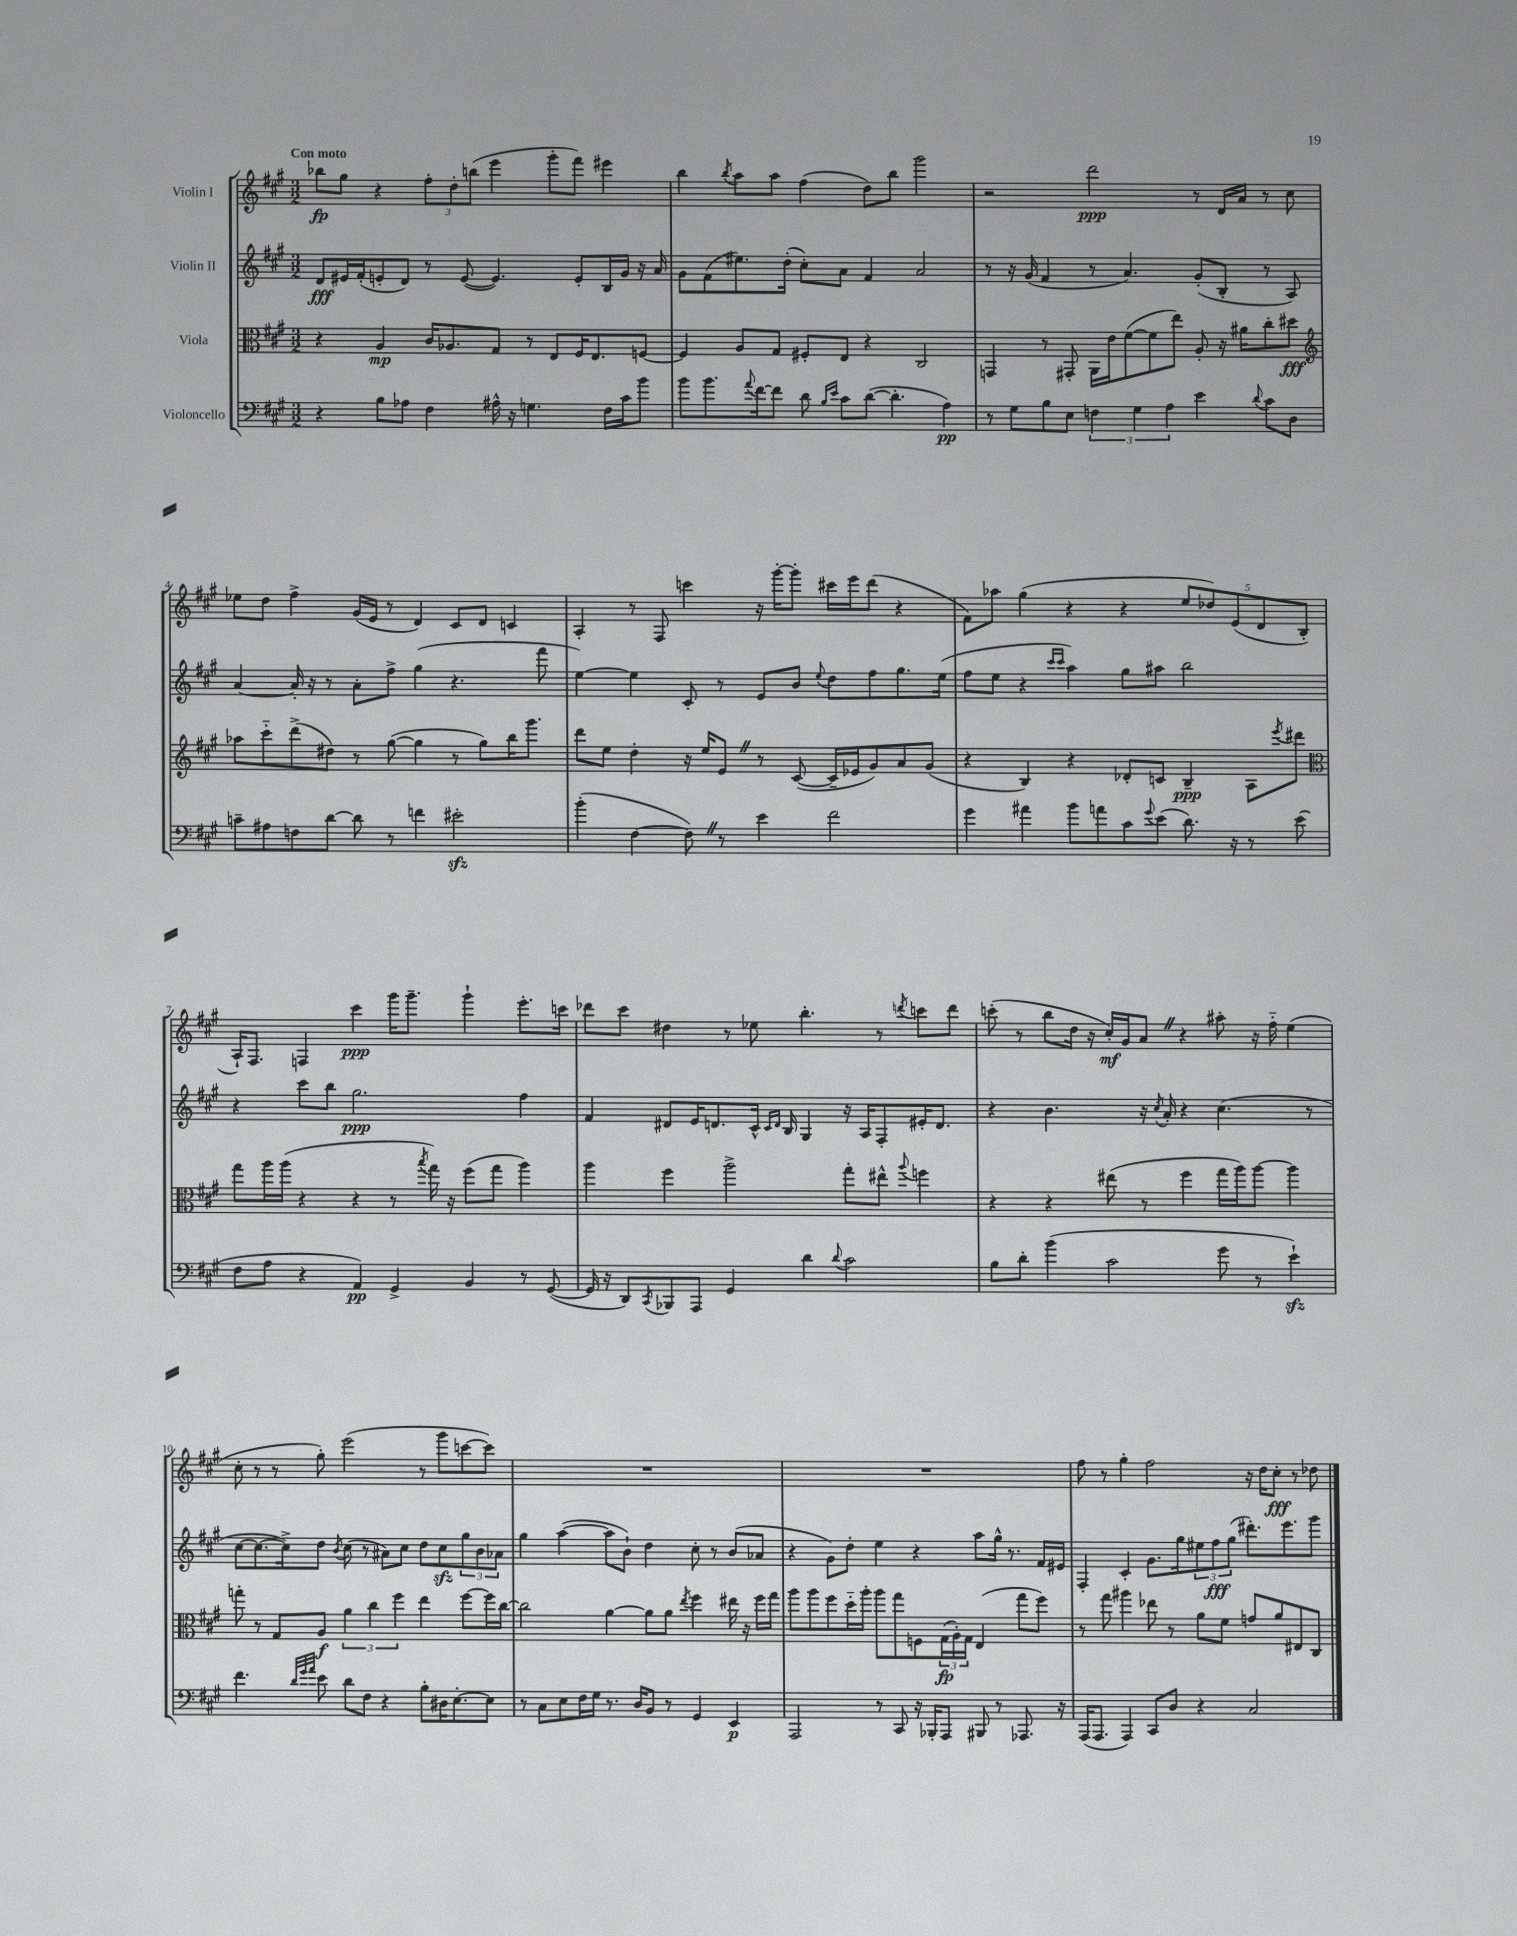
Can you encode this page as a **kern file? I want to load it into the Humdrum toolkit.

**kern	**kern	**kern	**kern
*staff4	*staff3	*staff2	*staff1
*clefF4	*clefC3	*clefG2	*clefG2
*k[f#c#g#]	*k[f#c#g#]	*k[f#c#g#]	*k[f#c#g#]
*M3/2	*M3/2	*M3/2	*M3/2
4r	4r	8d	8bb-
.	.	16e#	8gg#
.	.	(16f#'	.
8B	4A	8e'	4r
8A-	.	8d)	.
4F#	16c#	8r	12ff#'
.	8.A-	.	.
.	.	.	12dd'
.	.	([8e	.
.	.	.	(12bb
16A#^^	8G#	4.e])	4eee
16r	.	.	.
4.G	8r	.	.
.	8E	.	8ggg#'
.	16F#	8e'	8fff#)
.	8.E	.	.
16F#	.	16B	4eee#
16c#	.	16g#	.
8b	[8F	16r	.
.	.	16a	.
=	=	=	=
8b	4F]	8g#	4bb
8.b	.	(8f#	.
.	.	.	8qbb
.	8A	8.ee#)	8aa
8qqa	.	.	.
[16f#	.	.	.
8f#]	8G#	.	8aa
.	.	(16dd'	.
8d	8F#'	8cc#')	(4ff#
16qqB	.	.	.
16qqe	.	.	.
8c#	8E	8a	.
([8d	4r	4f#	8dd)
4.d']	.	.	8bb
.	2C#	2a	2ggg#
4A)	.	.	.
=	=	=	=
8r	4GG	8r	2r
8G#	.	16r	.
.	.	(16g#	.
8B	8r	4f#	.
8E	8GG#'	.	.
6F	16AA	8r	2ddd
.	16e	.	.
.	([8f#	4.a)	.
6G#	.	.	.
.	8f#]	.	.
6A	.	.	.
.	8ee)	.	.
4e	8A'	(8g#'	8r
.	16r	8B'	16d
.	16a#	.	16a
8qqd	.	.	.
8c#	8cc#'	8r	8r
8D	8dd#	8A)	8cc#
=	=	=	=
*	*clefG2	*	*
8c~	8aa-	[4a	8ee-
8A#	8ccc#'~	.	8dd
8F	(8ddd^	16a']	4ff#^
.	.	16r	.
[8d	8dd#)	8r	.
8d]	8r	8a'	(16g#
.	.	.	16e
8r	([8gg#	8ff#^	8r
4f	4gg#]	(4gg#	4d)
2e#'	8r	4.r	8c#
.	8gg#)	.	8d
.	16bb	.	4c
.	8.ggg#	.	.
.	.	8fff#	.
=	=	=	=
(4b'	8ddd	[4ee)	4A'
.	8ee	.	.
[4F#	4dd'	4ee]	8r
.	.	.	8F#
8F#])	16r	8c#'	4ccc
.	16ee	.	.
8r	8e	8r	.
4e	8r	8e	16r
.	.	.	[16ggg#'
.	([8c#	8b	8ggg#']
.	.	8qqee	.
2f#	16c#~]	8dd	16ccc#
.	16e-	.	16eee
.	8g#)	8ff#	(8ddd
.	8a	8.gg#	4r
.	(8g#	.	.
.	.	(16ee	.
=	=	=	=
4g#	4r	8ff#	8f#)
.	.	8ee	8aa-
4a#	4B)	4r	(4gg#
.	.	16qqccc#	.
.	.	16qqccc#	.
8b	4r	4aa)	4r
8a	.	.	.
8c#	8d-'	8gg#	4r
8qqg#	.	.	.
(8e	8c	8aa#	.
8.d)	4B~	2bb	10ee
.	.	.	10dd-)
16r	.	.	.
.	.	.	(10e
8r	8A	.	.
.	.	.	10d
.	8qeee	.	.
(8e	8ddd#	.	.
.	.	.	10B'
=	=	=	=
*	*clefC3	*	*
8F#	8gg#	4r	16A`)
.	.	.	8.F#
8A	16aa	.	.
.	(16aa	.	.
4r	4r	8ccc#	4F
.	.	8bb	.
4AA)	4r	2.gg#	4ccc#
4GG#^	8r	.	16ggg#
.	.	.	8.ggg#~
.	8qbb	.	.
.	16gg#)	.	.
.	16r	.	.
4BB	(8ff#	.	4ggg#`
.	8gg#	.	.
8r	4aa)	4ff#	8.eee'
([8GG#	.	.	.
.	.	.	16ccc
=	=	=	=
16GG#]	4aa	4f#	8ddd-
16r	.	.	.
8DD)	.	.	8ccc#
8qCC#	.	.	.
8BBB-	4ff#	8d#	4dd#
8AAA	.	16e	.
.	.	8.d	.
4GG#	2aa^	.	8r
.	.	16c#^^	8ee-
.	.	16qqc#	.
.	.	16qqd	.
.	.	16B	.
4d	.	4G#	4.bb'
8qqd	.	.	.
2c#	8gg#'	16r	.
.	.	16A	.
.	8ee#^^	8F#'	8r
.	8qqaa	.	8qddd
.	4ff	16e#'	8ccc
.	.	8.d	.
.	.	.	8ddd
=	=	=	=
8B	4r	4r	(8ccc'
8d'	.	.	8r
(4b	4r	4.b	8bb
.	.	.	16dd
.	.	.	16r
2c#	(8ee#	.	16cc#')
.	.	.	16g#
.	8r	16r	8a
.	.	8qcc#	.
.	.	16a'	.
.	4ff#	4r	4r
8g#	16gg#	(4.cc#	8aa#'
.	16aa)	.	.
8r	[8aa	.	16r
.	.	.	16ff#'~
4e`)	4aa]	.	(4ee
.	.	8r	.
=	=	=	=
4.f#	8gg'	[8cc#	8cc#'
.	8r	8.cc#_	8r
.	8G#	.	8r
.	.	16cc#^])	.
32qqd	.	.	.
32qqg#	.	.	.
32qqa	.	.	.
8e	8A	8dd	8gg#')
.	.	8qb	.
8d	6a	(8cc#	(2eee
8F#	.	8r	.
.	6cc#	.	.
4r	.	8a#)	.
.	6ff#	.	.
.	.	8cc#	.
8B'	4ee	8dd	8r
16D#	.	8cc#	8ggg#
[8.E'	.	.	.
.	[8ff#	12gg#	[8ccc
.	.	12b	.
8E]	16ff#]	.	8ccc])
.	.	12a-	.
.	[16cc#	.	.
=	=	=	=
8r	2cc#]	4gg#	1.r
8C#	.	.	.
8E	.	([4aa	.
16F#	.	.	.
16G#	.	.	.
8.r	[4a	8aa]	.
.	.	8b`)	.
16D	.	.	.
8BB	8a]	4dd	.
8r	8a	.	.
.	8qee	.	.
4GG#	4ff#	8cc#'	.
.	.	8r	.
4EE	16ee#	(8b	.
.	16r	.	.
.	16ff#	8a-	.
.	16gg#	.	.
=	=	=	=
2AAA	8aa	4r	1.r
.	8aa	.	.
.	8ff#	8g#)	.
.	16dd'~	8dd'	.
.	16aa'	.	.
8r	8aa	4ee	.
8CC#	8gg#	.	.
16r	8F	4r	.
16BBB-'	.	.	.
8AAA	(24G#	.	.
.	24A')	.	.
.	24G#	.	.
8BBB#	(4E	8aa	.
8r	.	16gg#^^	.
.	.	8.r	.
8.AAA-	8gg#	.	.
.	8ff#)	16f#	.
16r	.	16e#	.
=	=	=	=
(16AAA	8r	4F#'	8ff#
8.AAA	.	.	.
.	8gg#	.	8r
4AAA)	4aa#	4c#'	4gg#'
8CC#	8ee-	8.g#	2ff#
8D	8r	.	.
.	.	16gg#	.
4r	8a	12ee#	.
.	.	12ff#	.
.	8f#	.	.
.	.	(12gg#	.
2C#	8g	8.ddd#')	16r
.	.	.	16dd
.	8a	.	8cc#'
.	.	8.eee	.
.	8E#	.	8r
.	8C#	8ggg#	8dd-
==	==	==	==
*-	*-	*-	*-
